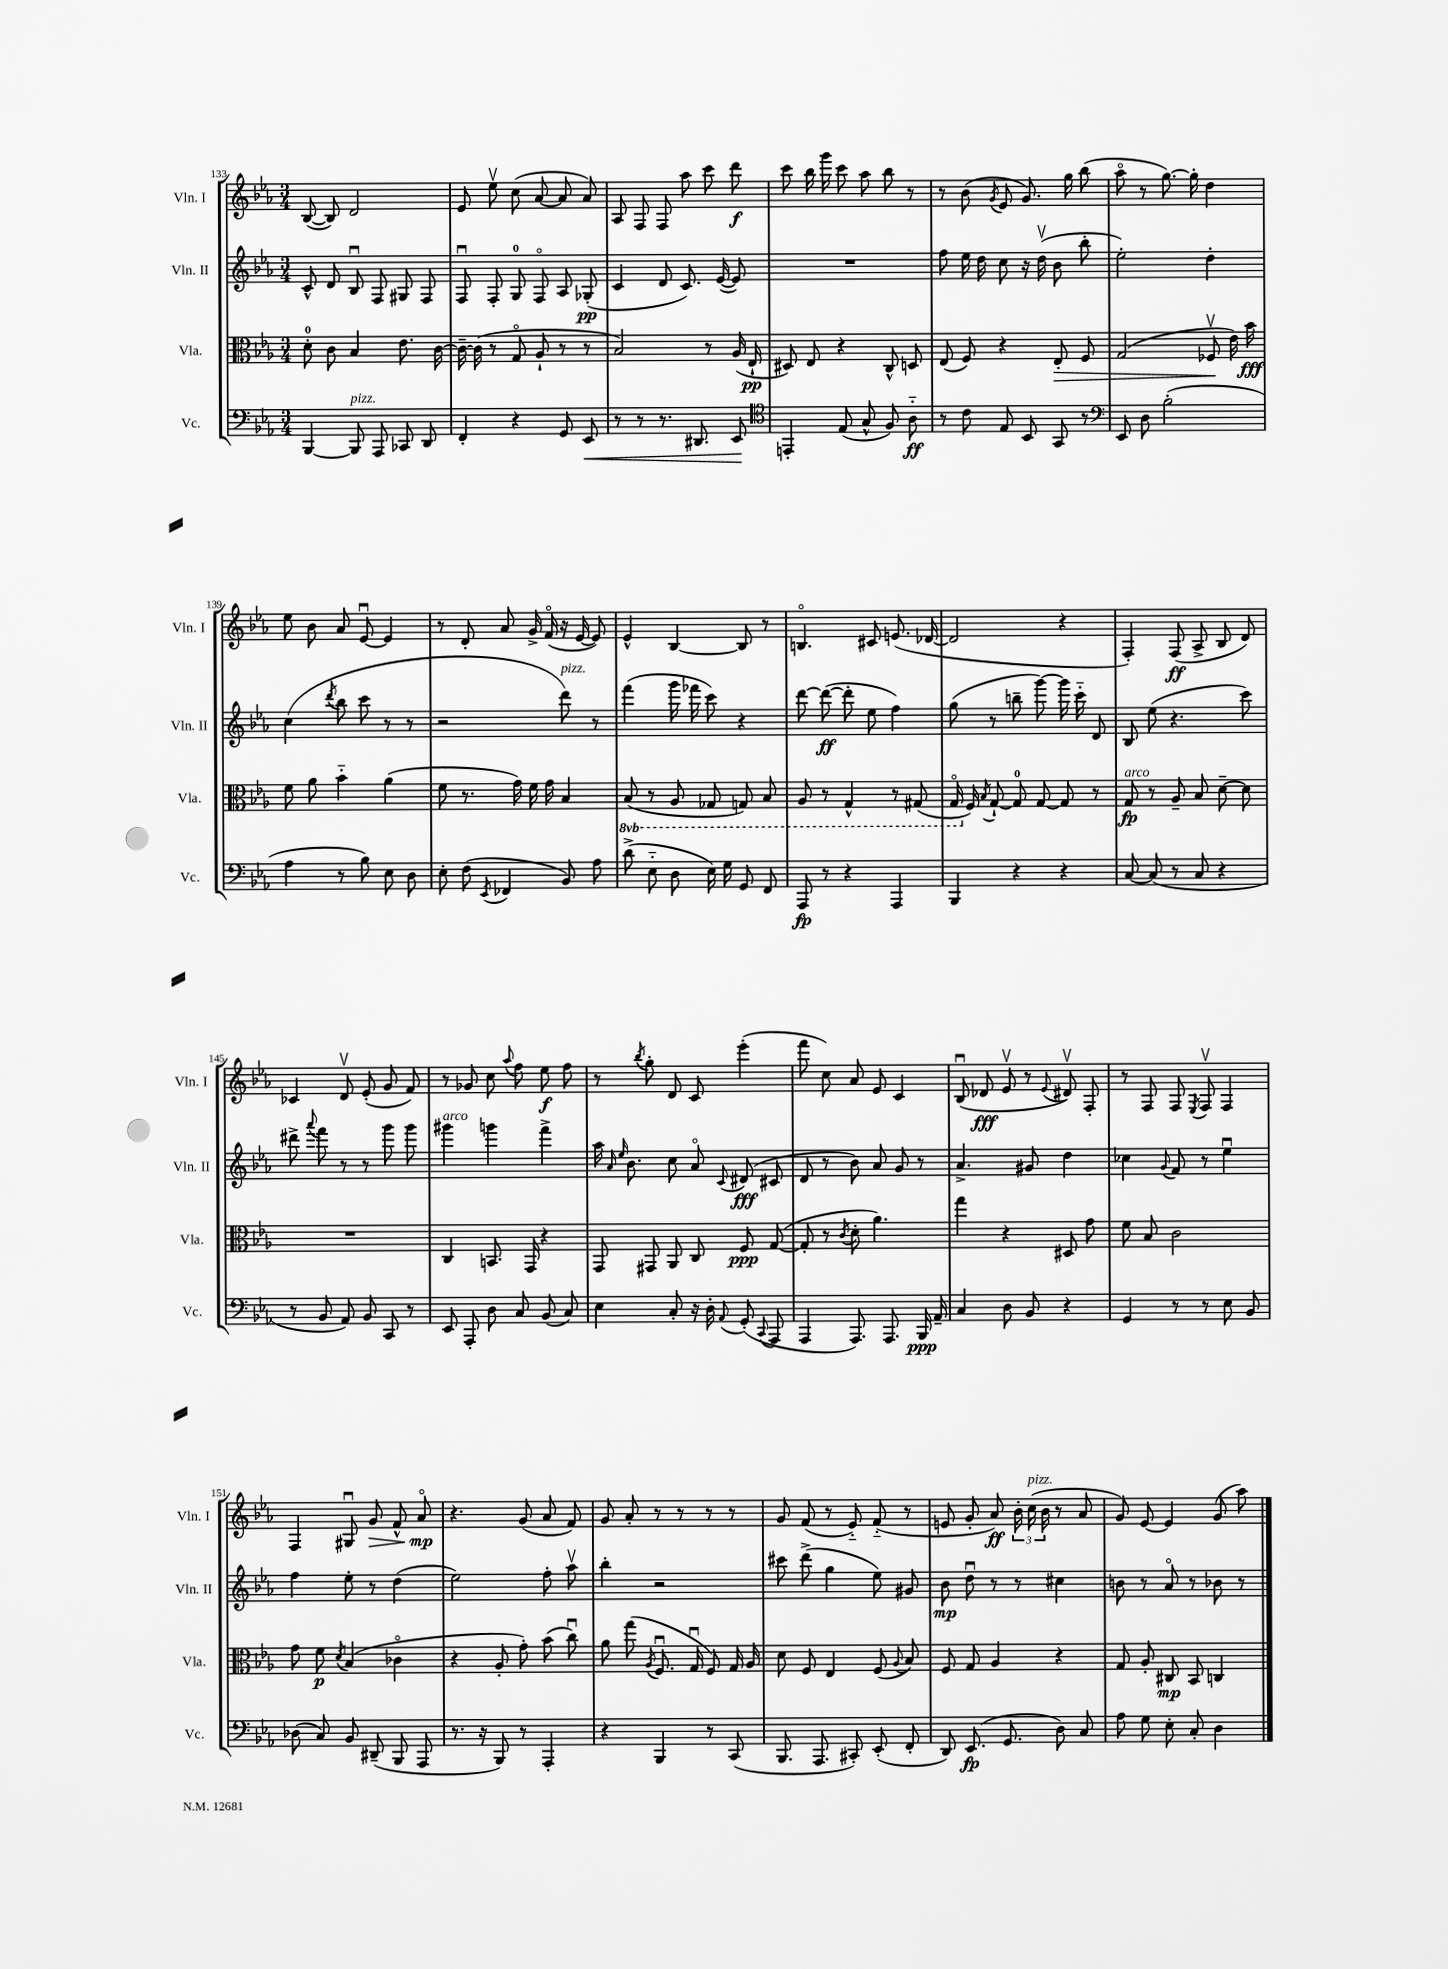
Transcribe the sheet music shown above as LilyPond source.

<<
\new StaffGroup <<
\new Staff = "s0" \with { instrumentName = "Vln. I" shortInstrumentName = "Vln. I" } {
    \clef treble \key ees \major \numericTimeSignature \time 3/4
    \autoBeamOff bes8~( bes8) d'2 |
    ees'8 ees''8\upbow c''8( aes'8~ aes'8 aes'8) |
    aes8 f8 f8 aes''8 c'''8 d'''8\f |
    c'''8 bes''16 g'''16 c'''8 aes''8 bes''8 r8 |
    r8 bes'8( \acciaccatura { g'8 } ees'8 g'8.) g''16 bes''8( |
    aes''8\flageolet r8 g''8.~) g''16-. d''4 |
    ees''8 bes'8 aes'8 ees'8~\downbow ees'4 |
    r8 d'8-. aes'8 g'16-> f'16\flageolet( r16 ees'16~ ees'8) |
    ees'4-^ bes4~ bes8 r8 |
    b4.\flageolet cis'8 e'8.( des'16~ |
    des'2 r4 |
    f4-.) f8\ff( aes8-> bes8 d'8) |
    ces'4 d'8\upbow ees'8-.( g'8 f'8) |
    r8 ges'8 c''8 \appoggiatura { aes''8 } f''8 ees''8\f f''8 |
    r8 \acciaccatura { bes''8 } g''8-. d'8 c'8 ees'''4-.( |
    f'''8 c''8) aes'8 ees'8 c'4 |
    bes8\downbow( des'8\fff ees'8\upbow r8 \appoggiatura { ees'8 } dis'8\upbow) f8-. |
    r8 f8 f8 \acciaccatura { ees8 } f8\upbow f4 |
    f4 gis8\downbow g'8\> f'8-^ aes'8\flageolet\mp\! |
    r4. g'8( aes'8 f'8) |
    g'8 aes'8-. r8 r8 r8 r8 |
    g'8 f'8( r8 ees'8-_) f'8-_( r8 |
    e'8 g'8-. aes'8\ff) \tuplet 3/2 { bes'16-. c''16^\markup { \italic "pizz." }( bes'16 } r8 aes'8 |
    g'8) ees'8~ ees'4 g'8( aes''8) \bar "|." |
}
\new Staff = "s1" \with { instrumentName = "Vln. II" shortInstrumentName = "Vln. II" } {
    \clef treble \key ees \major \numericTimeSignature \time 3/4
    \autoBeamOff c'8-^ d'8 bes8\downbow f8 gis8 f8 |
    f8\downbow f8-. g8-0 f8\flageolet aes8 ges8-.\pp( |
    c'4 d'8 c'8.) ees'16~( ees'8) |
    R2. |
    f''8 ees''16 d''16 c''8 r16 d''16\upbow( bes'8 bes''8-. |
    ees''2-.) d''4-. |
    c''4( \acciaccatura { d'''8 } bes''8 c'''8 r8 r8 |
    r2 d'''8^\markup { \italic "pizz." }) r8 |
    f'''4( g'''16 fes'''16 c'''8) r4 |
    d'''8~ d'''8~\ff( d'''8-. ees''8 f''4) |
    g''8( r8 b''8-- g'''8~) g'''16 c'''16-_ d'8 |
    bes8 ees''8( r4. c'''8) |
    dis'''8-> \appoggiatura { aes'''8 } f'''8 r8 r8 g'''8 g'''8 |
    gis'''4^\markup { \italic "arco" } g'''4 f'''4-> |
    aes''16 \grace { aes'16 ees''16 } bes'8. c''8 aes'8\flageolet \appoggiatura { c'8 } dis'8\fff( cis'8 |
    d'8 r8 bes'8) aes'8 g'8 r8 |
    aes'4.-> gis'8 d''4 |
    ces''4 \appoggiatura { g'8 } f'8 r8 ees''4\downbow |
    f''4 ees''8-. r8 d''4( |
    ees''2) f''8-. aes''8\upbow |
    bes''4-. r2 |
    cis'''8 d'''8->( g''4 ees''8) gis'8 |
    bes'8\mp d''8\downbow r8 r8 cis''4 |
    b'8 r8 aes'8\flageolet r8 bes'8 r8 \bar "|." |
}
\new Staff = "s2" \with { instrumentName = "Vla." shortInstrumentName = "Vla." } {
    \clef alto \key ees \major \numericTimeSignature \time 3/4 \set Staff.ottavationMarkups = #ottavation-simple-ordinals
    \autoBeamOff d'8-0-. c'8 bes4 ees'8. c'16~ |
    c'16~-- c'16( r8 g8\flageolet aes8-! r8 r8 |
    bes2) r8 aes16( ees16-!\pp |
    dis8) ees8 r4 c8-^ d8 |
    ees8( f8) r4 ees8-.\> f8 |
    g2( fes8\upbow\! ees'16) bes'16\fff |
    f'8 aes'8 bes'4-_ aes'4( |
    f'8 r8. g'16) f'16 g'16 bes4 |
    \ottava #-1 bes,8( r8 aes,8 ges,8 g,8) bes,8 |
    aes,8 r8 g,4-^ r8 gis,8( |
    g,16\flageolet \ottava #0 f16) \acciaccatura { bes8 } g8~-! g8-0 g8~ g8 r8 |
    g8\fp^\markup { \italic "arco" } r8 aes8-- bes8 d'8~-- d'8 |
    R2. |
    c4 b,8. g,16 r4 |
    g,8 gis,8 aes,8 c8 f8\ppp g8~( |
    g8-. r8 \acciaccatura { c'8 } d'8-. aes'4.) |
    g''4 r4 dis8 g'8 |
    f'8 bes8 c'2 |
    g'8 f'8\p \acciaccatura { d'8 } bes4( ces'4\flageolet |
    r4 aes8-. g'8-.) bes'8( c''8\downbow) |
    aes'8 g''8( \acciaccatura { aes8 } f8.\downbow g16\downbow f8) g16 aes16 |
    d'8 f8 ees4 f8( \appoggiatura { aes8 } bes8) |
    f8 g8 aes4 r4 |
    g8 aes8-. cis8\mp bes,8 c4 \bar "|." |
}
\new Staff = "s3" \with { instrumentName = "Vc." shortInstrumentName = "Vc." } {
    \clef bass \key ees \major \numericTimeSignature \time 3/4
    \autoBeamOff bes,,4~ bes,,8^\markup { \italic "pizz." } aes,,8 ces,8 d,8 |
    f,4-. r4 g,8 ees,8\< |
    r8 r8 r8. dis,8. ees,8\! |
    \clef tenor e,4-. ees8( g8-^ f8) aes8-_\ff |
    r8 c'8 ees8 bes,8 g,8 r8 |
    \clef bass ees,8 d8 bes2-.( |
    aes4 r8 bes8) ees8 d8 |
    ees8-. f8( \acciaccatura { ees,8 } fes,4 bes,8) aes8 |
    d'8->( ees8-_ d8 ees16) g16 g,8 f,8 |
    aes,,8\fp r8 r4 aes,,4 |
    bes,,4 r4 r4 |
    c8~ c8( r8 c8 r4 |
    r8 bes,8 aes,8) bes,8 c,8 r8 |
    ees,8 aes,,8-. d8 c8 bes,8( c8) |
    ees4 c8-. r16 d16-. \appoggiatura { aes,8 } g,8-.( \appoggiatura { c,8 } aes,,8 |
    aes,,4 aes,,8.) aes,,8. bes,,16\ppp aes,16-- |
    c4 d8 bes,8 r4 |
    g,4 r8 r8 ees8 bes,8 |
    des8( c8) bes,8 dis,8--( bes,,8 aes,,8 |
    r8. r16 bes,,8) r8 aes,,4-. |
    r4 bes,,4 r8 c,8( |
    bes,,8. aes,,8. cis,8-.) ees,8-.( f,8-. |
    d,8) ees,8.\fp( g,8. d8) c8 |
    aes8 g8 ees8-. c8-. d4 \bar "|." |
}
>>
>>
\layout { \context { \Score currentBarNumber = #133 } }
